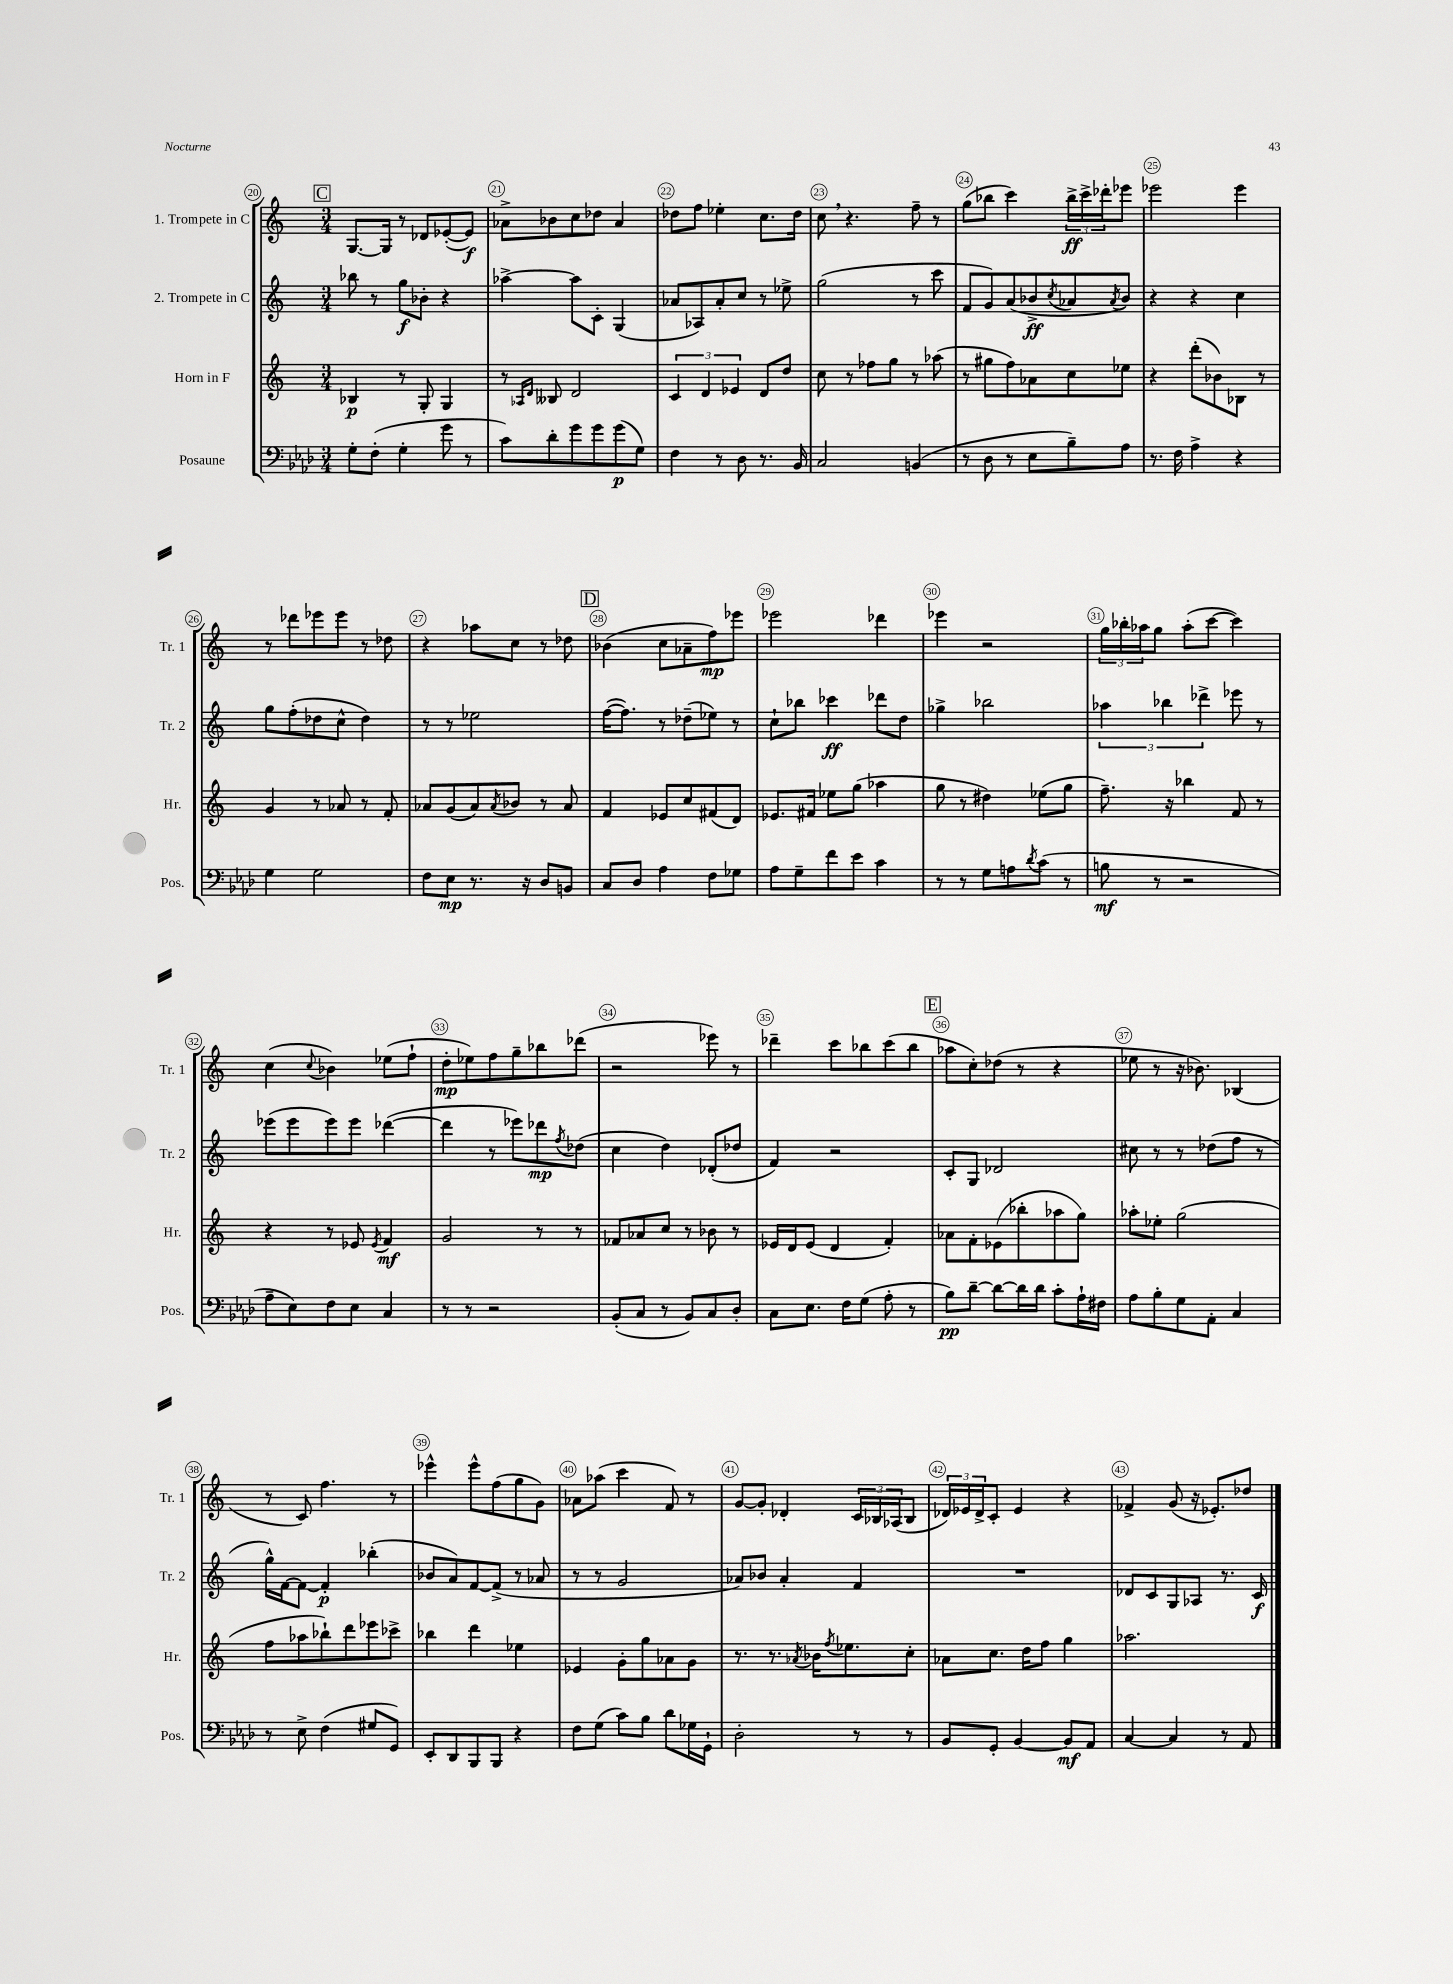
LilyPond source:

<<
\new StaffGroup <<
\new Staff = "s0" \with { instrumentName = "1. Trompete in C" shortInstrumentName = "Tr. 1" } {
    \clef treble \key c \major \numericTimeSignature \time 3/4
    \mark \markup { \box "C" } g8.~ g16 r8 des'8 ees'8~-.( ees'8\f) |
    aes'8-> bes'8 c''8 des''8 aes'4 |
    des''8 f''8 ees''4-. c''8. des''16 |
    c''8 \breathe r4. f''8-- r8 |
    g''8( bes''8 c'''4) \tuplet 3/2 { bes''16->\ff c'''16-> des'''16-. } ees'''8 |
    ees'''2 ees'''4 |
    r8 des'''8 ees'''8 ees'''8 r8 des''8 |
    r4 aes''8 c''8 r8 des''8 |
    \mark \markup { \box "D" } bes'4( c''8 aes'8-- f''8\mp) ees'''8 |
    ees'''2 des'''4 |
    ees'''4 r2 |
    \tuplet 3/2 { g''16 bes''16-. aes''16 } g''8 aes''8-.( c'''8~ c'''4) |
    c''4( \appoggiatura { c''8 } bes'4) ees''8( f''8-! |
    d''8-.\mp ees''8) f''8 g''8-- bes''8 des'''8( |
    r2 ees'''8) r8 |
    des'''4-- c'''8 bes''8 c'''8( bes''8 |
    \mark \markup { \box "E" } aes''8 c''8-.) des''8( r8 r4 |
    ees''8 r8 r16 bes'8.) bes4( |
    r8 c'8) f''4. r8 |
    ees'''4-^ ees'''8-^ f''8( g''8 g'8) |
    aes'8 aes''8( c'''4 f'8) r8 |
    g'8~ g'8-. des'4-. \tuplet 3/2 { c'16 bes16 aes16( } bes8 |
    \tuplet 3/2 { des'16) ees'16 des'16-> } c'8-. ees'4 r4 |
    fes'4-> g'8( r16 ees'8.-.) des''8 \bar "|." |
}
\new Staff = "s1" \with { instrumentName = "2. Trompete in C" shortInstrumentName = "Tr. 2" } {
    \clef treble \key c \major \numericTimeSignature \time 3/4
    \mark \markup { \box "C" } bes''8 r8 g''8\f bes'8-. r4 |
    aes''4~-> aes''8 c'8-. g4( |
    aes'8 aes8) aes'8-. c''8 r8 ees''8-> |
    g''2( r8 c'''8 |
    f'8 g'8) a'8( bes'8->\ff \acciaccatura { c''8 } aes'8 \acciaccatura { aes'8 } bes'8) |
    r4 r4 c''4 |
    g''8 f''8-.( des''8 c''8-^ des''4) |
    r8 r8 ees''2 |
    \mark \markup { \box "D" } f''16~( f''8.) r8 des''8--( ees''8) r8 |
    c''8-! bes''8 ces'''4\ff des'''8 d''8 |
    ges''4-> bes''2 |
    \tuplet 3/2 { aes''4 bes''4 des'''4-> } ees'''8 r8 |
    ees'''8( ees'''8 ees'''8) ees'''8 des'''4~( |
    des'''4 r8 ees'''8) des'''8\mp \acciaccatura { f''8 } des''8( |
    c''4 d''4) des'8-.( des''8 |
    f'4) r2 |
    \mark \markup { \box "E" } c'8-. g8 des'2 |
    cis''8 r8 r8 des''8( f''8 r8 |
    g''16-^) f'16~ f'8~ f'4-.\p bes''4-.( |
    bes'8 a'8) f'8~ f'8->( r8 aes'8 |
    r8 r8 g'2 |
    aes'8) bes'8 aes'4-. f'4 |
    R2. |
    des'8 c'8 g8 aes8 r8. c'16\f \bar "|." |
}
\new Staff = "s2" \with { instrumentName = "Horn in F" shortInstrumentName = "Hr." } {
    \clef treble \key c \major \numericTimeSignature \time 3/4
    \mark \markup { \box "C" } bes4\p r8 g8-. g4 |
    r8 \grace { aes16 d'16 } beses8 d'2 |
    \tuplet 3/2 { c'4 d'4 ees'4 } d'8 d''8 |
    c''8 r8 fes''8 g''8 r8 aes''8( |
    r8 gis''8 f''8) aes'8 c''8 ees''8 |
    r4 d'''8-.( bes'8) bes8 r8 |
    g'4 r8 aes'8 r8 f'8-. |
    aes'8 g'8( aes'8) \acciaccatura { aes'8 } bes'8 r8 aes'8 |
    \mark \markup { \box "D" } f'4 ees'8 c''8 fis'8( d'8) |
    ees'8. fis'16 ees''8 g''8( aes''4 |
    g''8 r8 dis''4) ees''8( g''8 |
    f''8.--) r16 bes''4 f'8 r8 |
    r4 r8 ees'8 \acciaccatura { ees'8 } f'4\mf |
    g'2 r8 r8 |
    fes'8 aes'8 c''8 r8 bes'8 r8 |
    ees'16 d'16 ees'8( d'4 f'4-.) |
    \mark \markup { \box "E" } aes'8 f'8-. ees'8( bes''8-. aes''8 g''8) |
    aes''8-. ees''8-. g''2( |
    f''8 aes''8 bes''8-!) d'''8 ees'''8 ces'''8-> |
    bes''4 d'''4 ees''4 |
    ees'4 g'8-. g''8 aes'8 g'8 |
    r8. r8. \acciaccatura { aes'8 } bes'16 \acciaccatura { f''8 } ees''8. c''8-. |
    aes'8 c''8. d''16 f''8 g''4 |
    aes''2. \bar "|." |
}
\new Staff = "s3" \with { instrumentName = "Posaune" shortInstrumentName = "Pos." } {
    \clef bass \key aes \major \numericTimeSignature \time 3/4
    \mark \markup { \box "C" } g8-. f8-.( g4-. g'8 r8 |
    c'8) des'8-. g'8 g'8 g'8\p( g8) |
    f4 r8 des8 r8. bes,16 |
    c2 b,4( |
    r8 des8 r8 ees8 bes8--) aes8 |
    r8. f16 aes4-> r4 |
    g4 g2 |
    f8 ees8\mp r8. r16 des8 b,8 |
    \mark \markup { \box "D" } c8 des8 aes4 f8 ges8 |
    aes8 g8-- f'8 ees'8 c'4 |
    r8 r8 g8 a8 \acciaccatura { des'8 } c'8( r8 |
    b8\mf r8 r2 |
    aes8-- ees8) f8 ees8 c4 |
    r8 r8 r2 |
    bes,8-.( c8 r8 bes,8) c8 des8-. |
    c8 ees8. f16 g8( aes8-. r8 |
    \mark \markup { \box "E" } bes8\pp) des'8~-- des'8~ des'16 des'16 c'8-. aes16-! fis16 |
    aes8 bes8-. g8 aes,8-. c4 |
    r8 ees8-> f4( gis8 g,8) |
    ees,8-. des,8 bes,,8 bes,,8 r4 |
    f8 g8( c'8) bes8 des'8 ges16 g,16-! |
    des2-. r8 r8 |
    bes,8 g,8-. bes,4~ bes,8\mf aes,8 |
    c4~ c4 r8 aes,8 \bar "|." |
}
>>
>>
\layout { \context { \Score currentBarNumber = #20 \override BarNumber.break-visibility = ##(#f #t #t) barNumberVisibility = #all-bar-numbers-visible \override BarNumber.stencil = #(make-stencil-circler 0.1 0.3 ly:text-interface::print) } }
